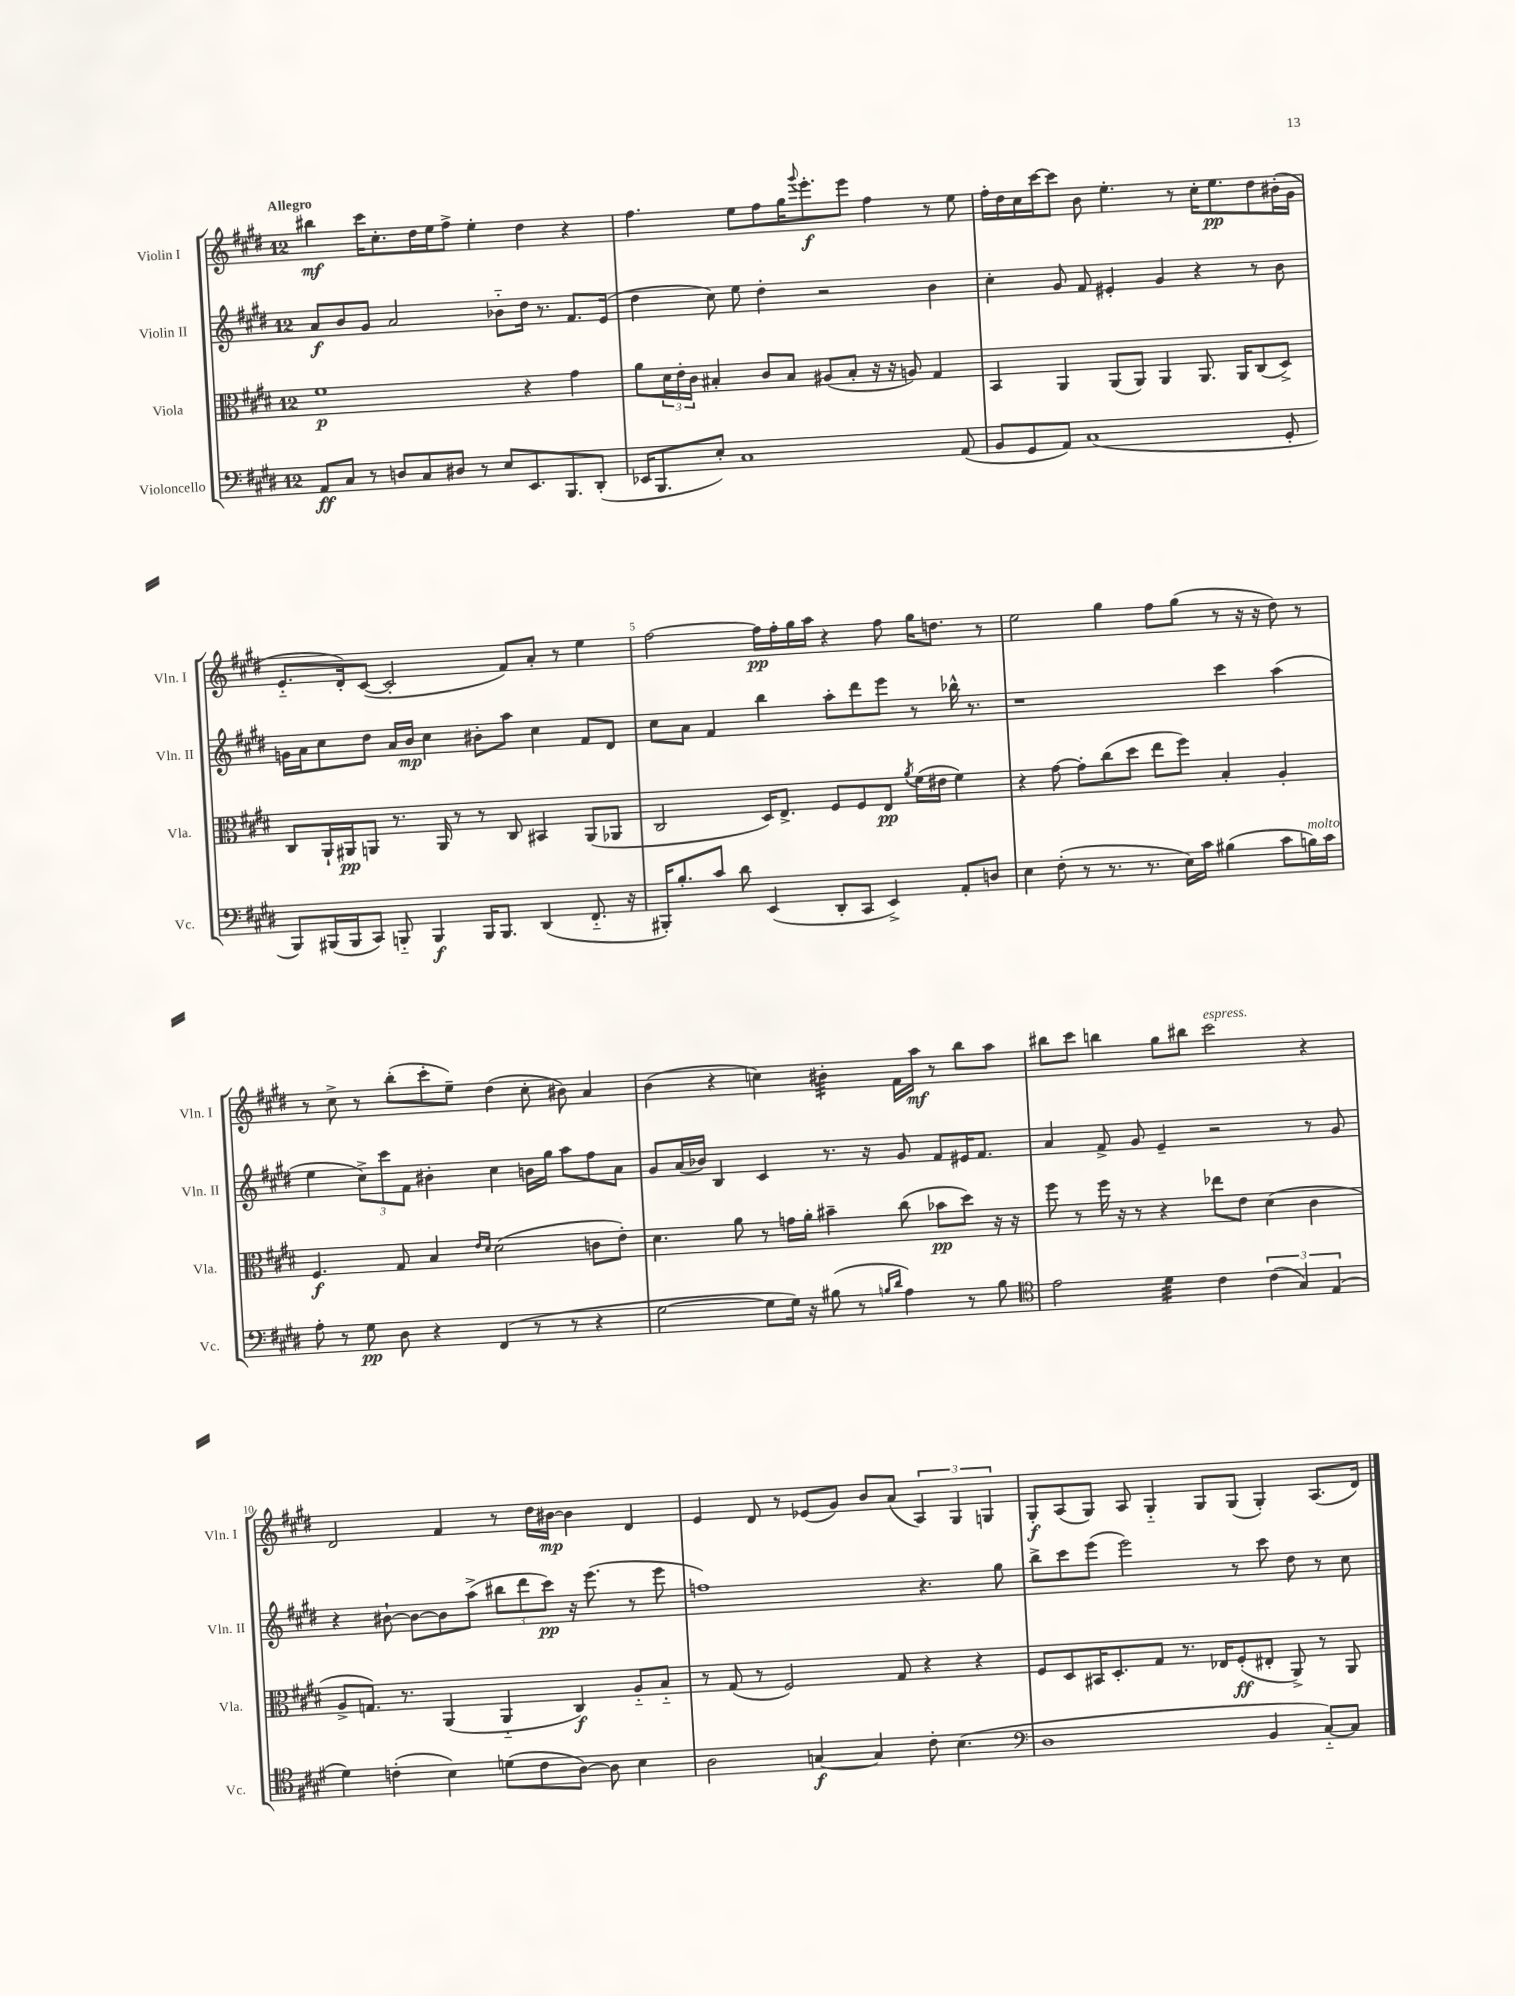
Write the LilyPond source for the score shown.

<<
\new StaffGroup <<
\new Staff = "s0" \with { instrumentName = "Violin I" shortInstrumentName = "Vln. I" } {
    \clef treble \key e \major \once \override Staff.TimeSignature.style = #'single-digit \time 12/8 \tempo "Allegro"
    bis''4\mf cis'''16 cis''8.-. dis''16 e''16 fis''8-> e''4-. dis''4 r4 |
    fis''4. e''8 fis''8 gis''16 \appoggiatura { gis'''8 } e'''8.-.\f e'''8 fis''4 r8 e''8 |
    fis''16-. dis''16 cis''16 cis'''16~ cis'''8 b'8 e''4.-. r8 cis''16-. e''8.\pp dis''8 bis'16-.( gis'16 |
    e'8.-_ dis'16-.) cis'8~( cis'2-. fis'8) a'8-. r8 e''4 |
    fis''2~ fis''16\pp fis''16-. gis''16 a''16 r4 fis''8 gis''16 d''8. r8 |
    e''2 gis''4 fis''8 gis''8( r8 r16 r16 dis''8) r8 |
    r8 cis''8-> r8 b''8-.( cis'''8-. e''8--) dis''4( cis''8-. bis'8) a'4 |
    b'4( r4 c''4) bis'4:32-. fis'16 a''16\mf r8 b''8 a''8 |
    bis''8 cis'''8 b''4 gis''8 bis''8 cis'''2^\markup { \italic "espress." } r4 |
    dis'2 fis'4 r8 dis''16 bis'16~\mp bis'4 dis'4 |
    e'4 dis'8 r8 ees'8( gis'8) b'8 a'8( \tuplet 3/2 { a4) gis4 g4 } |
    gis8-.\f a8( gis8) a8 gis4-_ gis8 gis8( gis4-.) a8.( dis'16) \bar "|." |
}
\new Staff = "s1" \with { instrumentName = "Violin II" shortInstrumentName = "Vln. II" } {
    \clef treble \key e \major \once \override Staff.TimeSignature.style = #'single-digit \time 12/8
    a'8\f b'8 gis'8 a'2 bes'8-_ dis''16 r8. fis'8. e'16( |
    dis''4 cis''8) e''8 dis''4-. r2 b'4 |
    cis''4-. gis'8 fis'8 eis'4-. gis'4 r4 r8 b'8 |
    g'16 a'16 cis''8 dis''8 a'16 b'16\mp cis''4 bis'8-. a''8 cis''4 fis'8 dis'8 |
    cis''8 a'8 fis'4 b''4 a''8-. dis'''8 e'''8 r8 bes''16-^ r8. |
    r1 cis'''4 a''4( |
    e''4 \tuplet 3/2 { cis''8->) cis'''8 fis'8 } bis'4-. cis''4 b'16 gis''16 a''8 fis''8 a'8 |
    gis'8 a'16( bes'16) b4 cis'4 r8. r16 gis'8 fis'8 eis'16 fis'8. |
    a'4 fis'8-> gis'8 e'4-- r2 r8 gis'8 |
    r4 bis'8~-! bis'8~ bis'8 a''8->( \tuplet 3/2 { bis''8 dis'''8 cis'''8\pp) } r16 e'''8.( r8 e'''8 |
    f''1) r4. gis''8 |
    b''8-> cis'''8 e'''8( e'''2) r8 cis'''8 dis''8 r8 cis''8 \bar "|." |
}
\new Staff = "s2" \with { instrumentName = "Viola" shortInstrumentName = "Vla." } {
    \clef alto \key e \major \once \override Staff.TimeSignature.style = #'single-digit \time 12/8
    fis'1\p r4 gis'4 |
    a'8 \tuplet 3/2 { dis'16 e'16-. cis'16 } bis4-. cis'8 bis8 ais8( bis8-. r16 r16 a8) gis4 |
    b,4 a,4 a,8( a,8) a,4 a,8. a,16 cis8( dis8->) |
    cis8 a,16-! ais,16\pp a,8 r8. a,16 r8 r8 cis8 bis,4 a,8( aes,8 |
    cis2 dis16) e8.-> fis8 fis8 e8\pp \acciaccatura { a'8 } fis'16( eis'16 fis'4) |
    r4 gis'8~ gis'8-. cis''8( dis''8 e''8 fis''8) b4-. a4-. |
    fis4.\f gis8 b4 \grace { e'16 dis'16 } dis'2( c'8 e'8-.) |
    dis'4. a'8 r8 g'16 a'16-. bis'4-- cis''8( bes'8\pp dis''8) r16 r16 |
    fis''8 r8 fis''16 r16 r8 r4 ees''8 e'8 dis'4( cis'4 |
    a8-> g8.) r8. a,4( a,4-_ cis4\f) a8-_ b8-_ |
    r8 gis8( r8 fis2) gis8 r4 r4 |
    fis8 dis8 bis,16 dis8.-. gis8 r8. ees16 fis8-.\ff( eis8-. a,8->) r8 a,8 \bar "|." |
}
\new Staff = "s3" \with { instrumentName = "Violoncello" shortInstrumentName = "Vc." } {
    \clef bass \key e \major \once \override Staff.TimeSignature.style = #'single-digit \time 12/8
    a,8\ff cis8 r8 d8 cis8 dis8 r8 e8 e,8. b,,8. dis,8-.( |
    ees,16 b,,8. e8-.) cis1 a,8( |
    b,8 gis,8 a,8) cis1( gis,8-. |
    b,,8) bis,,16( bis,,16 cis,8) b,,8-_ b,,4\f b,,16 b,,8. dis,4( fis,8.-_ r16 |
    bis,,16-.) b8.-. cis'8 dis'8 e,4( dis,8-. cis,8 e,4->) a,8-. d8 |
    e4 fis8-.( r8 r8. r8. e16) cis'16 bis4( cis'8 b16^\markup { \italic "molto" }) cis'16 |
    a8-. r8 gis8\pp dis8 r4 fis,4( r8 r8 r4 |
    gis2~ gis8 gis16) r16 bis8( r8 \grace { b16 dis'16 } a4) r8 b8 |
    \clef tenor e'2 dis'4:32 cis'4 \tuplet 3/2 { cis'4( gis4) e4( } |
    dis'4) c'4-.( b4) d'8( c'8 a8~) a8 b4 |
    a2 g4~\f g4 cis'8-. b4.( |
    \clef bass dis1 b,4 cis8~-_) cis8 \bar "|." |
}
>>
>>
\layout { \context { \Score \override BarNumber.break-visibility = ##(#f #t #t) barNumberVisibility = #(every-nth-bar-number-visible 5) } }
